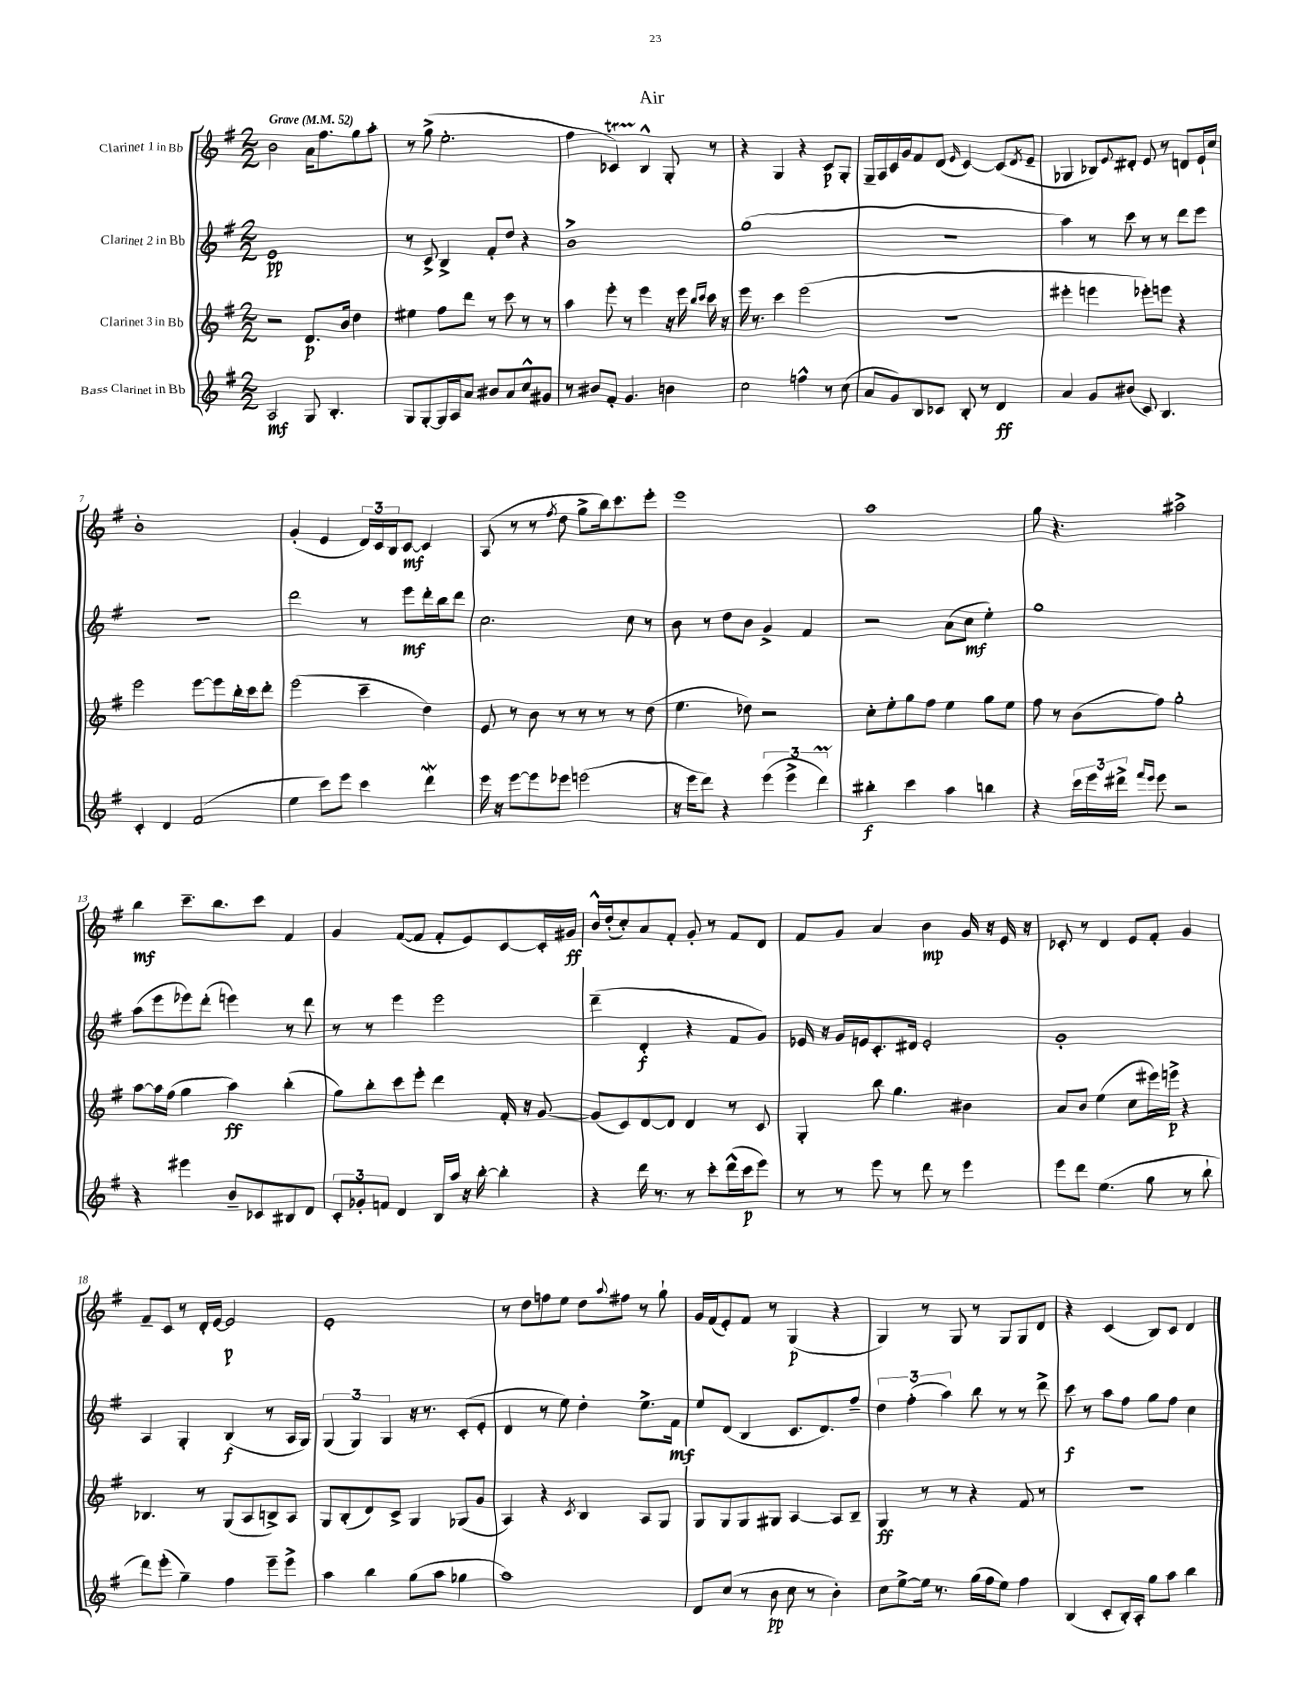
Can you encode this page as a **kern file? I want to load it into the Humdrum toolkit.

**kern	**kern	**kern	**kern
*staff4	*staff3	*staff2	*staff1
*clefG2	*clefG2	*clefG2	*clefG2
*k[f#]	*k[f#]	*k[f#]	*k[f#]
*M2/2	*M2/2	*M2/2	*M2/2
*MM52	*MM52	*MM52	*MM52
2A/	2r	1e	2b\
8G/	8.d/L	.	16a\LK
.	.	.	8.ff#\
4.B'/	.	.	.
.	16b/Jk	.	.
.	4dd\	.	8gg\
.	.	.	8aa'\J
=	=	=	=
8G/L	4ee#\	8r	8r
[8G'/	.	8c^/	(8gg^\
16G/]L	8ff#\L	4B^/	2.ee'\
16A/J	.	.	.
8a/J	8ddd\J	.	.
8b#/L	8r	8f#'/L	.
8a/	8ccc\	8dd/J	.
8cc^^/	8r	4r	.
8g#/J	8r	.	.
=	=	=	=
8r	4aa\	1b^	4ff#\
8b#/L	.	.	.
8f#'/J	8eee'\	.	4c-/)
4.g/	8r	.	.
.	4eee\	.	4B^^/
4b\	16r	.	8G'/
.	16eee\	.	.
.	16qqbb/LL	.	.
.	16qqccc/JJ	.	.
.	16ccc\	.	8r
.	16r	.	.
=	=	=	=
2cc\	16eee\	(1gg	4r
.	8.r	.	.
.	4ccc\	.	4G/
4ff^^\	(2eee\	.	4r
8r	.	.	8c/L
(8cc\	.	.	8G'/J
=	=	=	=
8a/L	1r	1r	16G~/LL
.	.	.	16A/
8g/)	.	.	16c/
.	.	.	16g/J
8B/	.	.	8f#/
8c-/J	.	.	(8d/J
.	.	.	16qqe/
8B'/	.	.	[4c/)
8r	.	.	.
4d/	.	.	(8c/]L
.	.	.	8qd/
.	.	.	8e~/J
=	=	=	=
4a/	4eee#'\	4aa\)	4G-/
8g/L	4eee\	8r	8B-/L)
.	.	.	8qqe/
(8b#/J	.	8ccc\	8d#'/J
8c/)	8eee-'\L)	8r	8e/
4.B/	8eee\J	8r	8r
.	4r	8ddd\L	8d/L
.	.	8eee\J	16e`/L
.	.	.	16cc/JJ
=	=	=	=
4c'/	2eee\	1r	1b'
4d/	.	.	.
(2f#/	[8eee\L	.	.
.	8eee\]	.	.
.	16bb'\L	.	.
.	16ccc\J	.	.
.	8ddd'\J	.	.
=	=	=	=
4ee\	(2eee\	2ddd\	(4g'/
8ccc\L)	.	.	4e/
8eee\J	.	.	.
4ccc\	4ccc~\	8r	24d/LL)
.	.	.	24c/
.	.	.	24B/J
.	.	8eee\L	[8c/J
4ddd\	4dd\)	16ddd'\L	4c/]
.	.	16bb\J	.
.	.	8ddd\J	.
=	=	=	=
16eee\	8e/	2.cc\	(8A/
16r	.	.	.
[8eee\L	8r	.	8r
8eee\]	8b\	.	8r
.	.	.	8qff#/
8eee-\J	8r	.	8dd\
(2eee\	8r	.	8gg^\L
.	8r	.	16bb\k)
.	.	.	8.ccc\
.	8r	8cc\	.
.	(8dd\	8r	8eee'\J
=	=	=	=
16r	4.ee\	8b\	1eee
16eee\LK	.	.	.
8ddd\J)	.	8r	.
4r	.	8dd\L	.
.	8dd-\)	8b\J	.
(6eee\	2r	4g^/	.
6eee^\	.	.	.
.	.	4f#/	.
6ddd\)	.	.	.
=	=	=	=
4bb#'\	8cc'\L	2r	1aa
.	8ee'\	.	.
4ccc\	8gg\	.	.
.	8ff#\J	.	.
4aa\	4ee\	(8a\L	.
.	.	8cc\J	.
4bb\	8gg\L	4ee'\)	.
.	8ee\J	.	.
=	=	=	=
4r	8ff#\	1gg	8gg\
.	8r	.	4.r
24ccc\LL	(8b\L	.	.
24eee\	.	.	.
24ddd#^\JJ	.	.	.
16qqfff#/LL	.	.	.
16qqeee/JJ	.	.	.
8eee\	8ff#\J)	.	.
2r	2gg'\	.	2aa#^\
=	=	=	=
4r	[8aa\L	(8aa\L	4bb\
.	16aa\]L	8eee\	.
.	(16ff#\JJ	.	.
4eee#\	4gg\	8eee-\)	8.ccc~\L
.	.	(8ddd'\J	.
.	.	.	8.bb\
8b~/L	4aa\)	4eee\)	.
8c-/	.	.	8ccc\J
8B#/	(4bb'\	8r	4f#/
8d/J	.	8ddd\	.
=	=	=	=
12c'/L	8gg\L)	8r	4g/
12g-'/	.	.	.
.	8bb'\	8r	.
12f/J	.	.	.
4d/	8ccc\	4eee\	([8f#/L
.	8eee'\J	.	8f#/]J
16B/LL	4ddd\	2eee\	8f#'/L
16aa/JJ	.	.	.
16r	.	.	8e/)
[16bb'\	.	.	.
4bb'\]	16f#'/	.	[8c/
.	16r	.	.
.	[8g/	.	16c'/]L
.	.	.	16g#/JJ
=	=	=	=
4r	(8g/]L	(4ddd~\	16b^^/LL
.	.	.	(16dd'/J
.	8c/)	.	8cc'/)
16ddd\	[8d/	4d'/	8a/
8.r	.	.	.
.	8d/]J	.	8f#'/J
8r	4d/	4r	8g'/
8ccc'\L	.	.	8r
(16ddd^^\L	8r	8f#/L	8f#/L
16ccc\J	.	.	.
8eee\J)	8c/	8g/J)	8d/J
=	=	=	=
8r	4G'/	16e-/	8f#/L
.	.	16r	.
8r	.	16g/LL	8g/J
.	.	16e/J	.
8eee\	8bb\	8.c'/	4a/
8r	4.gg\	.	.
.	.	16d#/Jk	.
8ddd\	.	2e'/	4b\
8r	.	.	.
4eee\	4b#\	.	16g/
.	.	.	16r
.	.	.	16e/
.	.	.	16r
=	=	=	=
8eee\L	8a/L	1g'	8c-'/
8ddd\J	8b/J	.	8r
(4.ee\	(4ee\	.	4d/
.	8cc\L	.	8e/L
8gg\	16eee#\L)	.	8f#'/J
.	16eee^\JJ	.	.
8r	4r	.	4g/
8bb`\	.	.	.
=	=	=	=
8ddd\L)	4.B-/	4A/	8f#~/L
(8eee'\J	.	.	8c/J
4gg~\)	.	4G'/	8r
.	8r	.	16d'/LL
.	.	.	[16e/JJ
4ff#\	(8G/L	(4B/	2e/]
.	8A/	.	.
8eee~\L	8B^/)	8r	.
8eee^\J	8A/J	16A/LL	.
.	.	16G/JJ)	.
=	=	=	=
4aa\	8G/L	(6G/	1e'
.	(8B'/	.	.
.	.	6G/)	.
4bb\	8d/)	.	.
.	.	6G/	.
.	8c^/J	.	.
(8gg\L	4G/	16r	.
.	.	8.r	.
8aa\J	.	.	.
4gg-\	(8G-/L	(8c'/L	.
.	8g/J	8e'/J	.
=	=	=	=
1aa)	4A/)	4d/	8r
.	.	.	8dd\L
.	4r	8r	8ff\
.	.	8ee\)	8ee\J
.	8qc/	.	.
.	4B/	4dd'\	8dd\L
.	.	.	8qqaa/
.	.	.	8ff#\J
.	8A/L	8.ee^\L	8r
.	8G/J	.	8gg`\
.	.	16f#\Jk	.
=	=	=	=
8d/L	8G/L	8ee/L	16g/LL
.	.	.	(16f#/J
(8cc/J	8G/	(8d/J	8e'/)
8r	8G/	4B/	8f#/J
8b\	8G#/J	.	8r
8cc\	[4A/	8.c/L	(4G/
8r	.	.	.
.	.	8.d/)	.
4b'\)	8A/]L	.	4r
.	8B~/J	8ff#~/J	.
=	=	=	=
8cc\L	4G/	6dd\	4G/)
[8ee^\	.	.	.
.	.	(6ff#'\	.
16ee\]Jk	8r	.	8r
8.r	.	.	.
.	.	6aa\)	.
.	8r	.	8G/
(16gg\LL	4r	8bb\	8r
16ff#\J	.	.	.
8ee\J)	.	8r	8G/L
4ff#\	8f#/	8r	8G/
.	8r	8ddd^\	8d/J
=	=	=	=
(4B/	1r	8ccc\	4r
.	.	8r	.
8c'/L	.	8aa\L	(4c/
16B'/L)	.	8ff#\J	.
16A'/JJ	.	.	.
8gg\L	.	8gg\L	8B/L)
8aa\J	.	8ff#\J	8c/J
4bb\	.	4cc\	4d/
==	==	==	==
*-	*-	*-	*-
